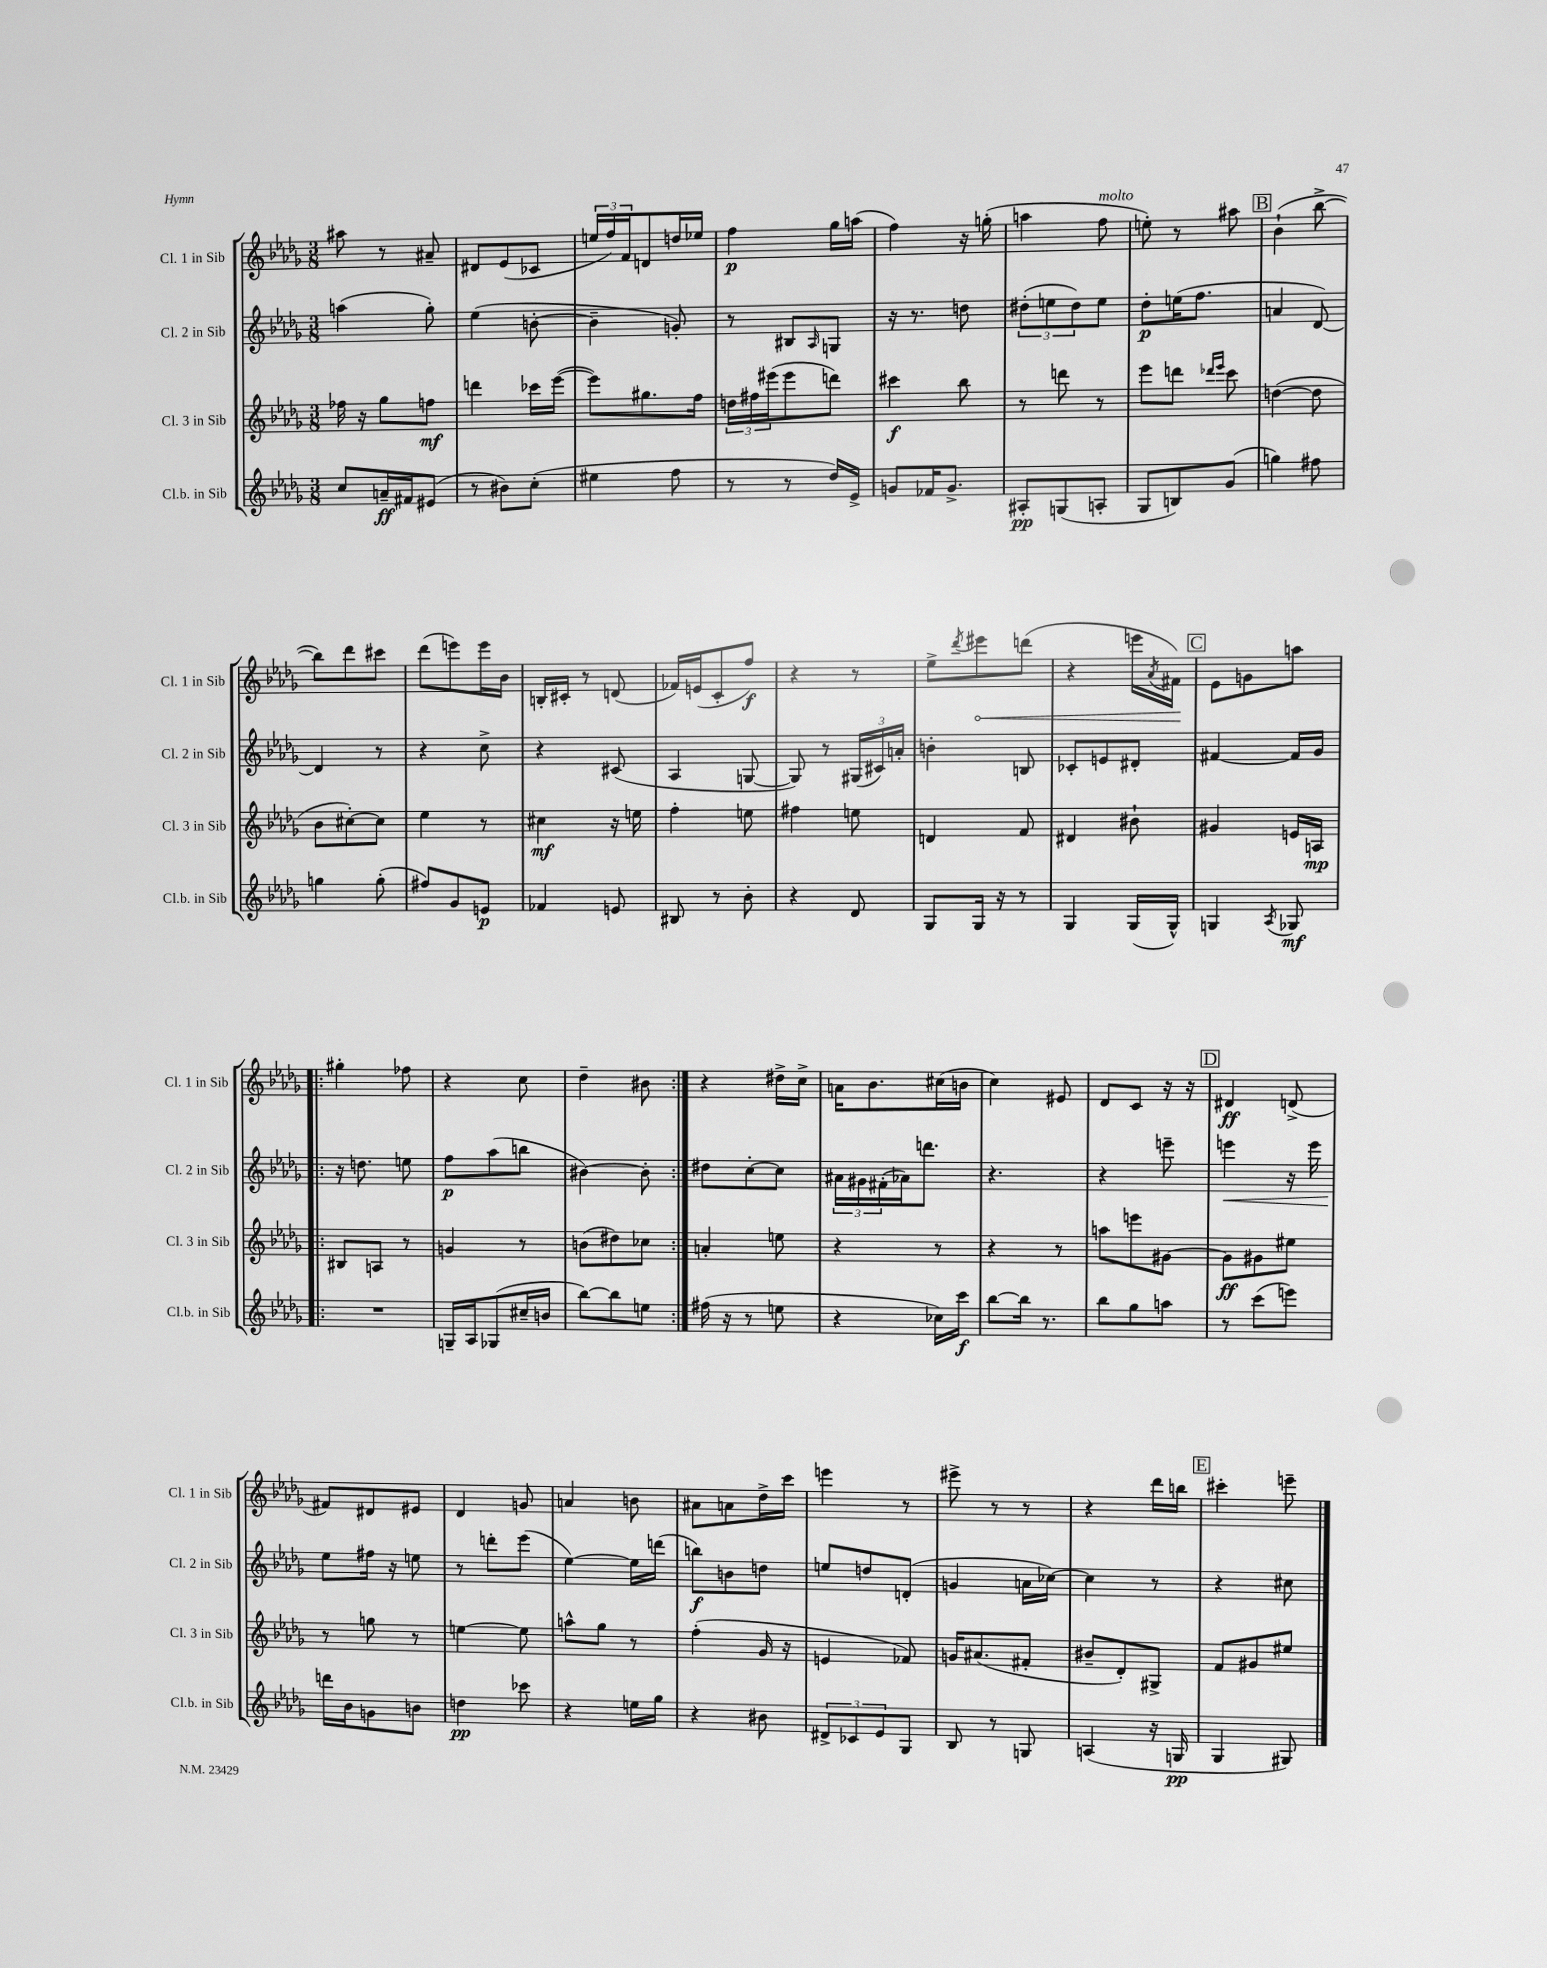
<<
\new StaffGroup <<
\new Staff = "s0" \with { instrumentName = "Cl. 1 in Sib" shortInstrumentName = "Cl. 1 in Sib" } {
    \clef treble \key des \major \numericTimeSignature \time 3/8
    ais''8 r8 ais'8-- |
    dis'8 ees'8( ces'8 |
    \tuplet 3/2 { e''16 f''16) f'16 } d'8 d''16 ees''16 |
    f''4\p ges''16 a''16( |
    f''4) r16 g''16-.( |
    a''4 f''8^\markup { \italic "molto" } |
    e''8-.) r8 ais''8 |
    \mark \markup { \box "B" } bes'4-!( bes''8~-> |
    bes''8) des'''8 cis'''8 |
    des'''8( e'''8) e'''16 bes'16 |
    b16-. cis'16-. r8 d'8( |
    fes'16) e'16( c'8-. f''8\f) |
    r4 r8 |
    ees''8-> \acciaccatura { des'''8 } \once \override Hairpin.circled-tip = ##t eis'''8\< d'''8( |
    r4 e'''16 \acciaccatura { aes'8 } fis'16\!) |
    \mark \markup { \box "C" } ees'8 g'8 a''8 |
    \repeat volta 2 { gis''4-. fes''8 |
    r4 c''8 |
    des''4-- bis'8 | }
    r4 dis''16-> c''16-> |
    a'16 bes'8. cis''16( b'16 |
    c''4) eis'8 |
    des'8 c'8 r16 r16 |
    \mark \markup { \box "D" } dis'4\ff d'8->( |
    fis'8) dis'8 eis'8 |
    des'4 g'8 |
    a'4 b'8 |
    ais'8 a'8 des''16-> c'''16 |
    e'''4 r8 |
    eis'''8-> r8 r8 |
    r4 des'''16 b''16 |
    \mark \markup { \box "E" } cis'''4-. e'''8-- \bar "|." |
}
\new Staff = "s1" \with { instrumentName = "Cl. 2 in Sib" shortInstrumentName = "Cl. 2 in Sib" } {
    \clef treble \key des \major \numericTimeSignature \time 3/8
    a''4( ges''8-.) |
    ees''4( b'8~-. |
    b'4-- g'8-.) |
    r8 bis8 \grace { aes16 } g8 |
    r16 r8. d''8 |
    \tuplet 3/2 { dis''8-.( e''8 dis''8) } e''8 |
    des''8-.\p e''16( f''8. |
    \mark \markup { \box "B" } a'4 des'8~) |
    des'4 r8 |
    r4 c''8-> |
    r4 cis'8( |
    aes4 g8~ |
    g8) r8 \tuplet 3/2 { gis16( cis'16) a'16-. } |
    b'4-. b8 |
    ces'8-. e'8 dis'8-. |
    \mark \markup { \box "C" } fis'4~ fis'16 ges'16 |
    \repeat volta 2 { r16 d''8. e''8 |
    f''8\p aes''8( b''8 |
    bis'4~) bis'8-. | }
    dis''8 c''8~-. c''8 |
    \tuplet 3/2 { ais'16 gis'16 fis'16-.( } aes'16) d'''8. |
    r4. |
    r4 e'''8-- |
    \mark \markup { \box "D" } e'''4\< r16 e'''16 |
    ees''8\! fis''16 r16 e''8 |
    r8 d'''8-. ees'''8( |
    ees''4~) ees''16 d'''16( |
    b''8\f) b'8 d''8 |
    e''8 d''8 d'8-.( |
    g'4 a'16 ces''16~) |
    ces''4 r8 |
    \mark \markup { \box "E" } r4 cis''8 \bar "|." |
}
\new Staff = "s2" \with { instrumentName = "Cl. 3 in Sib" shortInstrumentName = "Cl. 3 in Sib" } {
    \clef treble \key des \major \numericTimeSignature \time 3/8
    fes''16 r16 ges''8 f''8\mf |
    d'''4 ces'''16 ees'''16~( |
    ees'''8) gis''8. f''16 |
    \tuplet 3/2 { d''16 fis''16 eis'''16( } eis'''8 d'''8) |
    cis'''4\f bes''8 |
    r8 d'''8 r8 |
    ees'''8 d'''8 \grace { des'''16 ees'''16 } c'''8 |
    \mark \markup { \box "B" } d''4~( d''8 |
    bes'8 cis''8~-.) cis''8 |
    ees''4 r8 |
    cis''4\mf r16 e''16 |
    f''4-. e''8 |
    fis''4 e''8 |
    d'4 f'8 |
    dis'4 bis'8-! |
    \mark \markup { \box "C" } gis'4 e'16 a16\mp |
    \repeat volta 2 { bis8 a8 r8 |
    g'4 r8 |
    b'8( dis''8) ces''8 | }
    a'4-. e''8 |
    r4 r8 |
    r4 r8 |
    a''8 e'''8 gis'8~ |
    \mark \markup { \box "D" } gis'8\ff gis'8 eis''8 |
    r8 g''8 r8 |
    e''4~ e''8 |
    a''8-^ ges''8 r8 |
    f''4-.( ges'16 r16 |
    e'4 fes'8) |
    g'16 ais'8.( fis'8-. |
    bis'8-- des'8-.) gis8-> |
    \mark \markup { \box "E" } f'8 gis'8 eis''8 \bar "|." |
}
\new Staff = "s3" \with { instrumentName = "Cl.b. in Sib" shortInstrumentName = "Cl.b. in Sib" } {
    \clef treble \key des \major \numericTimeSignature \time 3/8
    c''8 a'16--\ff fis'16 eis'8( |
    r8 bis'8) c''8-.( |
    eis''4 f''8 |
    r8 r8 des''16) ees'16-> |
    g'8 fes'16 g'8.-> |
    ais8-.\pp g8( a8-. |
    ges8 b8) ges'8( |
    \mark \markup { \box "B" } g''4) fis''8 |
    g''4 g''8-.( |
    fis''8) ges'8 e'8\p |
    fes'4 e'8 |
    bis8 r8 bes'8-. |
    r4 des'8 |
    ges8 ges16 r16 r8 |
    ges4 ges16( ges16-^) |
    \mark \markup { \box "C" } g4 \acciaccatura { aes8 } ges8\mf |
    \repeat volta 2 { R4. |
    g16-- aes16 ges8( cis''16-- b'16 |
    bes''8~) bes''8 e''8 | }
    fis''16( r16 r8 e''8 |
    r4 ces''16) c'''16\f |
    bes''8~ bes''16 r8. |
    bes''8 ges''8 a''8 |
    \mark \markup { \box "D" } r8 c'''8( e'''8) |
    d'''16 bes'16 g'8 b'8 |
    d''4\pp ces'''8 |
    r4 e''16 ges''16 |
    r4 bis'8 |
    \tuplet 3/2 { dis'8-> ces'8 ees'8 } ges8 |
    bes8 r8 g8 |
    a4( r16 g16\pp |
    \mark \markup { \box "E" } ges4 gis8) \bar "|." |
}
>>
>>
\layout { \context { \Score \remove "Bar_number_engraver" } }
